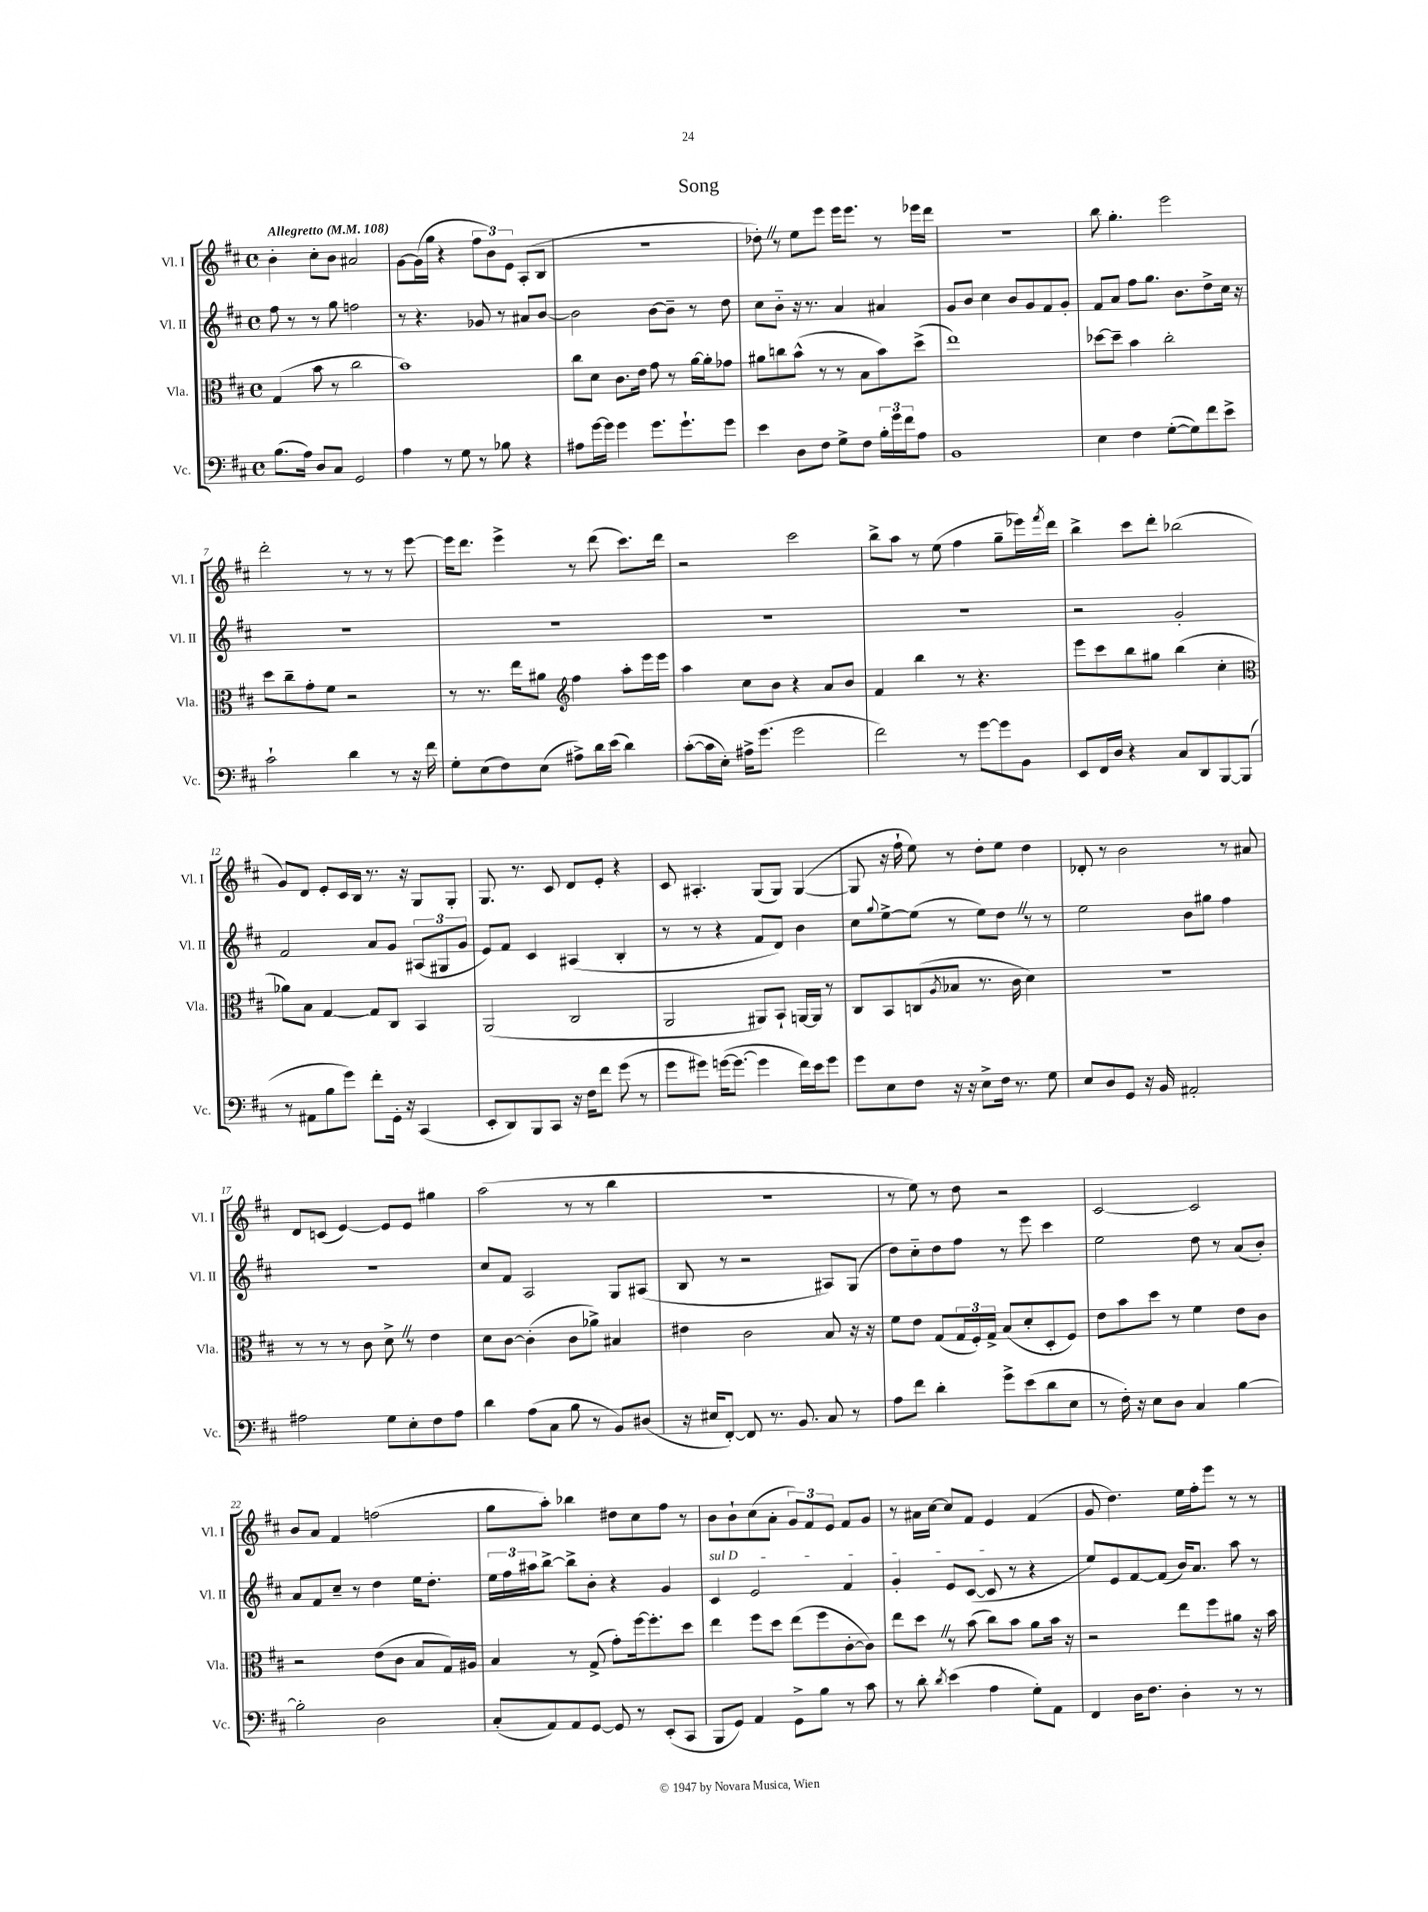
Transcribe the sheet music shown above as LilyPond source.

\header { title = "Song" }
<<
\new StaffGroup <<
\new Staff = "s0" \with { instrumentName = "Vl. I" shortInstrumentName = "Vl. I" } {
    \clef treble \key d \major \defaultTimeSignature \time 4/4 \tempo "Allegretto" 4 = 108
    b'4-. cis''8-. b'8 ais'2 |
    g'8~ g'16( g''16 r4 \tuplet 3/2 { fis''8 b'8) e'8 } a8-.( b8 |
    R1 |
    des''8-.) \once \override BreathingSign.text = \markup { \musicglyph "scripts.caesura.straight" } \breathe r8 e''8 e'''8 e'''16 e'''8. r8 ees'''16 d'''16 |
    R1 |
    b''8 g''4.-. e'''2 |
    d'''2-. r8 r8 r8 e'''8~ |
    e'''16 d'''8. e'''4-> r8 d'''8( cis'''8.) d'''16 |
    r2 cis'''2 |
    b''8-> a''8 r8 e''8( fis''4 g''8-- ees'''16) \acciaccatura { fis'''8 } d'''16 |
    b''4-> cis'''8 d'''8-. bes''2( |
    g'8) d'8 e'8-. cis'16 b16 r8. r16 g8 g8-. |
    g8. r8. cis'8 d'8 e'8-. r4 |
    cis'8 ais4.-. g8( g8) g4~( |
    g8 r16 fis''16-! e''8) r8 d''8-. e''8 d''4 |
    des'8-. r8 b'2 r8 ais'8 |
    d'8 c'8( e'4~) e'8 e'8 gis''4 |
    a''2( r8 r8 b''4 |
    r1 |
    r8 e''8) r8 d''8 r2 |
    cis'2~ cis'2 |
    b'8 a'8 fis'4 f''2( |
    g''8 a''8-.) bes''4 dis''8 cis''8 fis''8 r8 |
    b'8 b'8-! cis''8( a'8-. \tuplet 3/2 { g'8) fis'8 e'8 } fis'8 g'8 |
    r8 ais'16 cis''16~ cis''8 fis'8 e'4 fis'4( |
    g'8 d''4.) e''16 fis''16-. e'''8 r8 r8 \bar "|." |
}
\new Staff = "s1" \with { instrumentName = "Vl. II" shortInstrumentName = "Vl. II" } {
    \clef treble \key d \major \defaultTimeSignature \time 4/4
    fis''8 r8 r8 g''8 f''2 |
    r8 r4. ges'8 r8 ais'8 b'8~ |
    b'2 b'8~ b'8-- r8 d''8 |
    cis''8 b'8-_ r16 r8. a'4 ais'4 |
    g'8 b'8 cis''4 b'8 g'8 fis'8 g'8-. |
    fis'8 a'8 fis''8 g''8. b'8. d''8-> cis''16 r16 |
    R1 |
    R1 |
    R1 |
    R1 |
    r2 g'2-. |
    fis'2 a'8 g'8 \tuplet 3/2 { ais8( gis8 g'8 } |
    e'8) fis'8 cis'4 ais4( b4-. |
    r8 r8 r4 fis'8 d'8) b'4 |
    cis''8 \appoggiatura { g''8 } e''8~-> e''8( r8 e''8) d''8 \once \override BreathingSign.text = \markup { \musicglyph "scripts.caesura.straight" } \breathe r8 r8 |
    e''2 b'8 gis''8 fis''4 |
    r1 |
    cis''8 fis'8 a2 g8 ais8( |
    b8 r8 r2 ais8) g8( |
    d''8) cis''8-_ d''8 fis''8 r8 e'''8 cis'''4 |
    e''2 d''8 r8 a'8( b'8-.) |
    a'8 fis'8 cis''8-- r8 d''4 e''16 d''8.-. |
    \tuplet 3/2 { e''16 fis''16 ais''16 } b''8~-> b''8-> b'8-. r4 g'4 |
    \once \override TextSpanner.bound-details.left.text = \markup { \italic "sul D" } cis'4\startTextSpan e'2 fis'4 |
    g'4-. e'8 cis'8~( cis'8\stopTextSpan r8 r4 |
    e''8) e'8 fis'8~ fis'8( b'16) a'8. a''8 r8 \bar "|." |
}
\new Staff = "s2" \with { instrumentName = "Vla." shortInstrumentName = "Vla." } {
    \clef alto \key d \major \defaultTimeSignature \time 4/4
    g4( b'8 r8 cis''2 |
    b'1) |
    cis''8 d'8 cis'8. e'16 g'8 r8 a'16~ a'16-. ges'8 |
    ais'8 c''8 b'8-^( r8 r8 b8 b'8) d''8->( |
    e''1) |
    des''8~ des''8-- b'4 cis''2-. |
    d''8 cis''8-- g'8-. fis'8 r2 |
    r8 r8. e''16 ais'8 \clef treble fis''4 a''8-. e'''16 e'''16 |
    a''4 cis''8 b'8 r4 a'8 b'8 |
    fis'4 b''4 r8 r4. |
    e'''8 cis'''8 b''8 gis''8 b''4( cis''4-. |
    \clef alto aes'8) b8 g4~ g8 cis8 b,4 |
    a,2( cis2 |
    a,2 ais,8) b,8-! a,16~ a,16 r8 |
    cis8 b,8 c8( \acciaccatura { a8 } bes8 r8. cis'16 d'4) |
    R1 |
    r8 r8 r8 cis'8 d'8-> \once \override BreathingSign.text = \markup { \musicglyph "scripts.caesura.straight" } \breathe r8 e'4 |
    d'8 cis'8~ cis'4-.( cis'8 aes'8->) bis4 |
    eis'4 cis'2 b8 r16 r16 |
    fis'8 e'8 g8( \tuplet 3/2 { g16 fis16-.) g16-> } b8( d'8-. d8-. fis8) |
    e'8 b'8 d''8 r8 fis'4 e'8 cis'8 |
    r2 e'8( cis'8 b8 g16) ais16 |
    b4 r8 g8->( g'8-.) fis''16~ fis''8.-. d''8 |
    e''4 fis''8 d''8 e''8( fis''8 cis'8~-. cis'8) |
    e''8 d''8 \once \override BreathingSign.text = \markup { \musicglyph "scripts.caesura.straight" } \breathe r8 b'8( cis''8) b'8 a'8 b'16 r16 |
    r2 e''8 fis''8 ais'8 r16 b'16 \bar "|." |
}
\new Staff = "s3" \with { instrumentName = "Vc." shortInstrumentName = "Vc." } {
    \clef bass \key d \major \defaultTimeSignature \time 4/4
    b8.( a16) d8 cis8 g,2 |
    a4 r8 g8 r8 bes8 r4 |
    ais8 g'16~ g'16 g'4 g'8. g'8.-! g'8 |
    e'4 d8 fis8 g8-> fis8 \tuplet 3/2 { b16-. g'16 fis'16 } a8 |
    b,1 |
    e4 fis4 g8~-.( g8) fis'8 e'8-> |
    cis'2-! d'4 r8 r16 fis'16 |
    g8-. e8( fis8) e8( ais8->) d'16 e'16( d'4) |
    cis'8~-.( cis'16 e16-.) ais16-> g'8.( g'2 |
    fis'2) r8 g'8~ g'8 b,8 |
    e,8 fis,16 d16 r4 cis8 d,8 b,,8~ b,,8( |
    r8 ais,8 b8 g'8) fis'8-. g,16-. r16 cis,4( |
    e,8-. d,8) b,,8 cis,8 r16 fis16 fis'8 g'8( r8 |
    g'8 gis'8) g'16~( g'8.~ g'4 fis'16) e'16 g'8 |
    g'8 e8 fis8 r16 r16 e8-> fis16 r8. g8 |
    e8 d8 g,8 r16 b,16 ais,2-. |
    ais2 g8 e8-. fis8 ais8 |
    d'4 a8( cis8 b8 r8 b,8) dis8( |
    r16 eis16 fis,8~-.) fis,8 r8. b,8. cis8 r8 |
    a8 fis'8 d'4-. g'8-> e'8( d'8 e8 |
    r8 fis16-.) r16 e8 d8 cis4 b4~ |
    b2-. d2 |
    cis8-.( a,8) a,8 g,8~ g,8 r8 e,8-.( cis,8 |
    b,,8 g,8) a,4 g,8-> b8 r8 cis'8 |
    r8 d'8-. \acciaccatura { d'8 } e'4( a4 g8-.) a,8 |
    fis,4 d16 fis8. d4-. r8 r8 \bar "|." |
}
>>
>>
